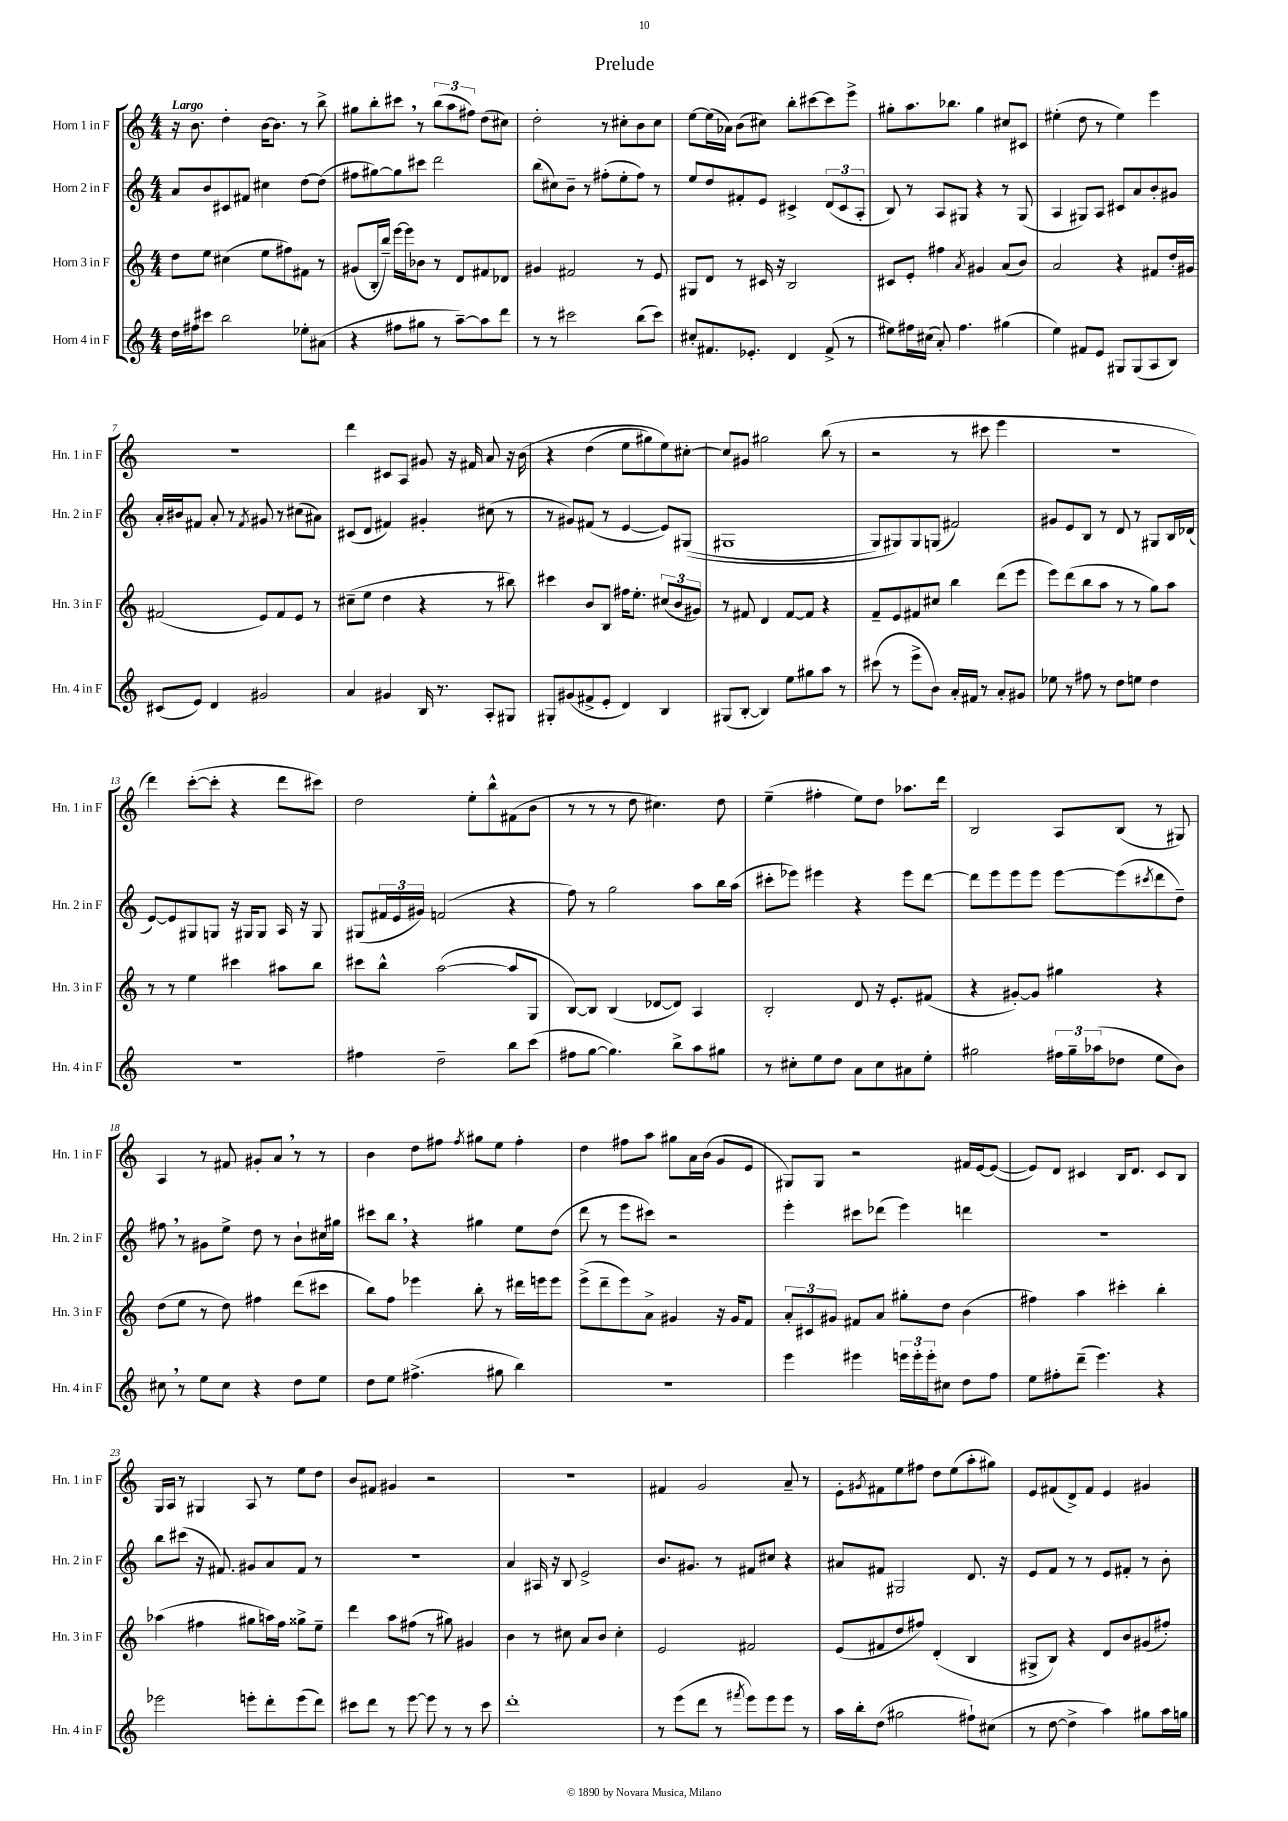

**kern	**kern	**kern	**kern
*staff4	*staff3	*staff2	*staff1
*clefG2	*clefG2	*clefG2	*clefG2
*k[]	*k[]	*k[]	*k[]
*M4/4	*M4/4	*M4/4	*M4/4
16dd	8dd	8a	16r
16ff#	.	.	8.b
8ccc#	8ee	8b	.
2bb	(4cc#	8c#	4dd'
.	.	8f#	.
.	8ee	4cc#	[16b
.	.	.	8.b]
.	8ff#)	.	.
8ee-'	8f#	[8dd	8r
(8a#	8r	(8dd]	8bb^
=	=	=	=
4r	(8g#	8ff#	8gg#
.	16B'	[8gg#)	8bb'
.	16bb~)	.	.
8ff#	[16eee	8gg#]	8ccc#
.	16eee]	.	.
8gg#	8b-	8ccc#	8r
8r	8r	2ddd	(12bb
.	.	.	12aa
[8aa~)	8d	.	.
.	.	.	12ff#)
8aa]	8f#	.	(8dd
8ddd	8d-	.	8cc#)
=	=	=	=
8r	4g#	(8bb	2dd'
8r	.	8cc#)	.
2ccc#	2f#	8b~	.
.	.	8r	.
.	.	(8ff#'	8r
.	.	8ee'	8cc#'
(8bb	8r	8ff#)	8b
8ccc#)	8e	8r	8cc#
=	=	=	=
8cc#'	8G#	8ee	[8ee
8.f#	8d	8dd	(16ee]
.	.	.	16a-)
.	8r	8f#'	(8b
8.e-'	.	.	.
.	16c#	8e	8cc#)
.	16r	.	.
4d	2B	4c#^	8bb'
.	.	.	[8ccc#
(8f#^	.	(12d	8ccc#]
.	.	12c#	.
8r	.	.	8eee^
.	.	12A'	.
=	=	=	=
8ee#)	8c#	8B)	8gg#'
16ff#	8e'	8r	8.aa
(16cc#	.	.	.
8a')	4ff#	8A	.
.	.	.	8.bb-
4.ff#	.	8G#	.
.	8qa	.	.
.	4g#	4r	4gg#
(4gg#	(8a	8r	8cc#
.	8b)	(8G#	8c#
=	=	=	=
4ee)	2a	4A	(4ee#'
8f#	.	8G#)	8dd
8e	.	8A	8r
8G#	4r	8c#	4ee#)
(8G#	.	8a	.
8A	8f#	8b'	4eee
8B)	16dd'	8g#	.
.	16g#	.	.
=	=	=	=
(8c#	(2f#	16a'	1r
.	.	16b#	.
8e)	.	8f#	.
4d	.	8a'	.
.	.	8r	.
.	.	8qf#	.
2g#	8e)	8g#	.
.	8f#	8r	.
.	8e	(8cc#	.
.	8r	8a#)	.
=	=	=	=
4a	(8cc#~	(8c#	4ddd
.	8ee	8d	.
4g#	4dd	4f#)	8c#
.	.	.	8A
16B	4r	4g#'	8g#
8.r	.	.	.
.	.	.	16r
.	.	.	16f#
8A'	8r	(8cc#	8a
8G#	8bb#)	8r	16r
.	.	.	&(16b
=	=	=	=
8G#'	4ccc#	8r	4r
(8g#	.	8g#)	.
8f#^	8b	(8f#	(4dd
8e'	8B	8r	.
4d)	16ff#	[4e	8ee
.	8.ee'	.	.
.	.	.	8gg#)
4B	(12cc#	8e])	8ee&)
.	12b	.	.
.	.	&((8G#	[8cc#'
.	12g#)	.	.
=	=	=	=
(8G#	8r	1G#	8cc#]
[8B'	8f#	.	8g#
4B])	4d	.	2gg#
8ee	[8f#	.	.
8gg#	8f#]	.	.
8aa	4r	.	(8bb
8r	.	.	8r
=	=	=	=
(8ccc#	8f~	8G)	2r
8r	8e	8G#&)	.
8eee^	8f#	8G#	.
8b)	8cc#	(8G	.
16a'	4bb	2f#)	8r
16f#	.	.	.
8r	.	.	8ccc#
8a'	(8ddd	.	4eee
8g#	8eee	.	.
=	=	=	=
8ee-	8eee)	8g#	1r
8r	(8ddd	8e	.
8ff#	8bb	8B	.
8r	8aa	8r	.
8dd	8r	8d	.
8ee	8r	8r	.
4dd	8gg)	8G#	.
.	8aa	16B	.
.	.	(16d-	.
=	=	=	=
1r	8r	[8e)	4ddd)
.	8r	8e]	.
.	4ee	8G#	([8ccc'
.	.	8G	8ccc']
.	4ccc#	16r	4r
.	.	16G#	.
.	.	8G#	.
.	8aa#	16A	8ddd
.	.	16r	.
.	8bb	8G#	8ccc#)
=	=	=	=
4ff#	8ccc#	(8G#	2dd
.	8bb^^	24f#	.
.	.	24e	.
.	.	24g#)	.
2dd~	([2aa	(2f	.
.	.	.	8ee'
.	.	.	8bb^^
8bb	8aa]	4r	(8f#
(8ccc	8G	.	8b
=	=	=	=
8ff#	[8B)	8ff)	8r
[8gg	8B]	8r	8r
4.gg])	(4B	2gg	8r
.	.	.	8dd
.	[8d-	.	4.cc#)
8bb^	8d-])	.	.
8aa	4A	8aa	.
8gg#	.	16bb	8dd
.	.	(16aa	.
=	=	=	=
8r	2B'	8ccc#'	(4ee~
8cc#'	.	8eee-)	.
8ee	.	4eee#	4ff#'
8dd	.	.	.
8a	8d	4r	8ee)
8cc#	16r	.	8dd
.	8.e'	.	.
8a#	.	8eee#	8.aa-
8ee'	(8f#	[8ddd	.
.	.	.	16ddd
=	=	=	=
2gg#	4r	8ddd]	2B
.	.	8eee	.
.	[8g#')	8eee	.
.	8g#]	8eee	.
24ff#	4gg#	[8eee	8A
24gg#~	.	.	.
(24aa-	.	.	.
8dd-	.	(8eee]	(8B
.	.	8qccc#	.
8ee	4r	8ddd	8r
8b)	.	8dd~)	8G#)
=	=	=	=
8cc#	(8dd	8ff#	4A
8r	8ee	8r	.
8ee	8r	8g#	8r
8cc#	8dd)	8ee^	8f#
4r	4ff#	8dd	8g#'
.	.	8r	8a
8dd	(8ddd	8b`	8r
8ee	8ccc#	16cc#	8r
.	.	16gg#	.
=	=	=	=
8dd	8bb)	8ccc#	4b
8ee	8ff	8bb	.
(4.ff#^	4eee-	4r	8dd
.	.	.	8ff#
.	.	.	8qff#
.	8bb'	4gg#	8gg#
8gg#	8r	.	8ee
4bb)	16ddd#	8ee	4ff#'
.	16eee	.	.
.	8eee	(8dd	.
=	=	=	=
1r	(8eee^	8ddd	4dd
.	8ddd~	8r	.
.	8eee)	8eee	8ff#
.	8a^	8ccc#)	8aa
.	4g#	2r	8gg#
.	.	.	16a
.	.	.	(16b
.	16r	.	8g
.	16g#	.	.
.	8f	.	8e
=	=	=	=
4eee	12a'	4eee'	8G#)
.	12c#	.	.
.	.	.	8G#
.	12g#	.	.
4eee#	8f#	8ccc#	2r
.	8a	(8ddd-	.
24eee	8gg#'	4eee)	.
24eee'	.	.	.
24eee'	.	.	.
8cc#	8dd	.	.
8dd	(4b	4ddd	16f#
.	.	.	[16e
8ff	.	.	(8e_
=	=	=	=
8ee	4ff#)	1r	8e])
8ff#'	.	.	8d
(8ddd~	4aa	.	4c#
4.eee)	.	.	.
.	4ccc#'	.	16B
.	.	.	8.d
4r	4bb'	.	8c#
.	.	.	8B
=	=	=	=
2eee-	(4aa-	8bb	16G
.	.	.	16A
.	.	(8ccc#	8r
.	4ff#	16r	4G#
.	.	8.f#)	.
8eee'	8gg#	8g#	8A
8ddd'	16aa)	8a	8r
.	16ff#	.	.
(8eee	8gg##^	8f#	8ee
8ddd)	8ee~	8r	8dd
=	=	=	=
8ccc#	4ddd	1r	8b
8ddd	.	.	8f#
8r	8aa	.	4g#
[8eee	(8ff#	.	.
8eee]	8r	.	2r
8r	8gg#)	.	.
8r	4g#	.	.
8ccc#	.	.	.
=	=	=	=
1ddd'	4b	4a	1r
.	8r	16A#	.
.	.	16r	.
.	8cc#	8B	.
.	8a	2e^	.
.	8b	.	.
.	4cc#'	.	.
=	=	=	=
8r	2e	8.b	4f#
(8eee	.	.	.
.	.	8.g#	.
8ddd	.	.	2g
8r	.	8r	.
8qfff#	.	.	.
8eee)	2f#	8f#	.
8eee	.	8cc#	.
8eee	.	4r	8a~
8r	.	.	8r
=	=	=	=
16aa	(8e	8a#	8e'
16bb'	.	.	.
.	.	.	8qg#
(8dd	8f#	8f#	8f#
2gg#	8dd	2G#	8ee
.	8ff#)	.	8ff#
.	(4d'	.	8dd
.	.	.	(8ee
8ff#`)	4B	8.d	8aa'
(8cc#	.	.	8gg#)
.	.	16r	.
=	=	=	=
8r	8G#^	8e	8e
[8dd	8B)	8f	(8f#
4dd^]	4r	8r	8d^)
.	.	8r	8f#
4aa)	8d	8e	4e
.	8b	8f#'	.
8gg#	(8g#	8r	4g#
16aa	8ff#')	8b'	.
16gg	.	.	.
==	==	==	==
*-	*-	*-	*-
